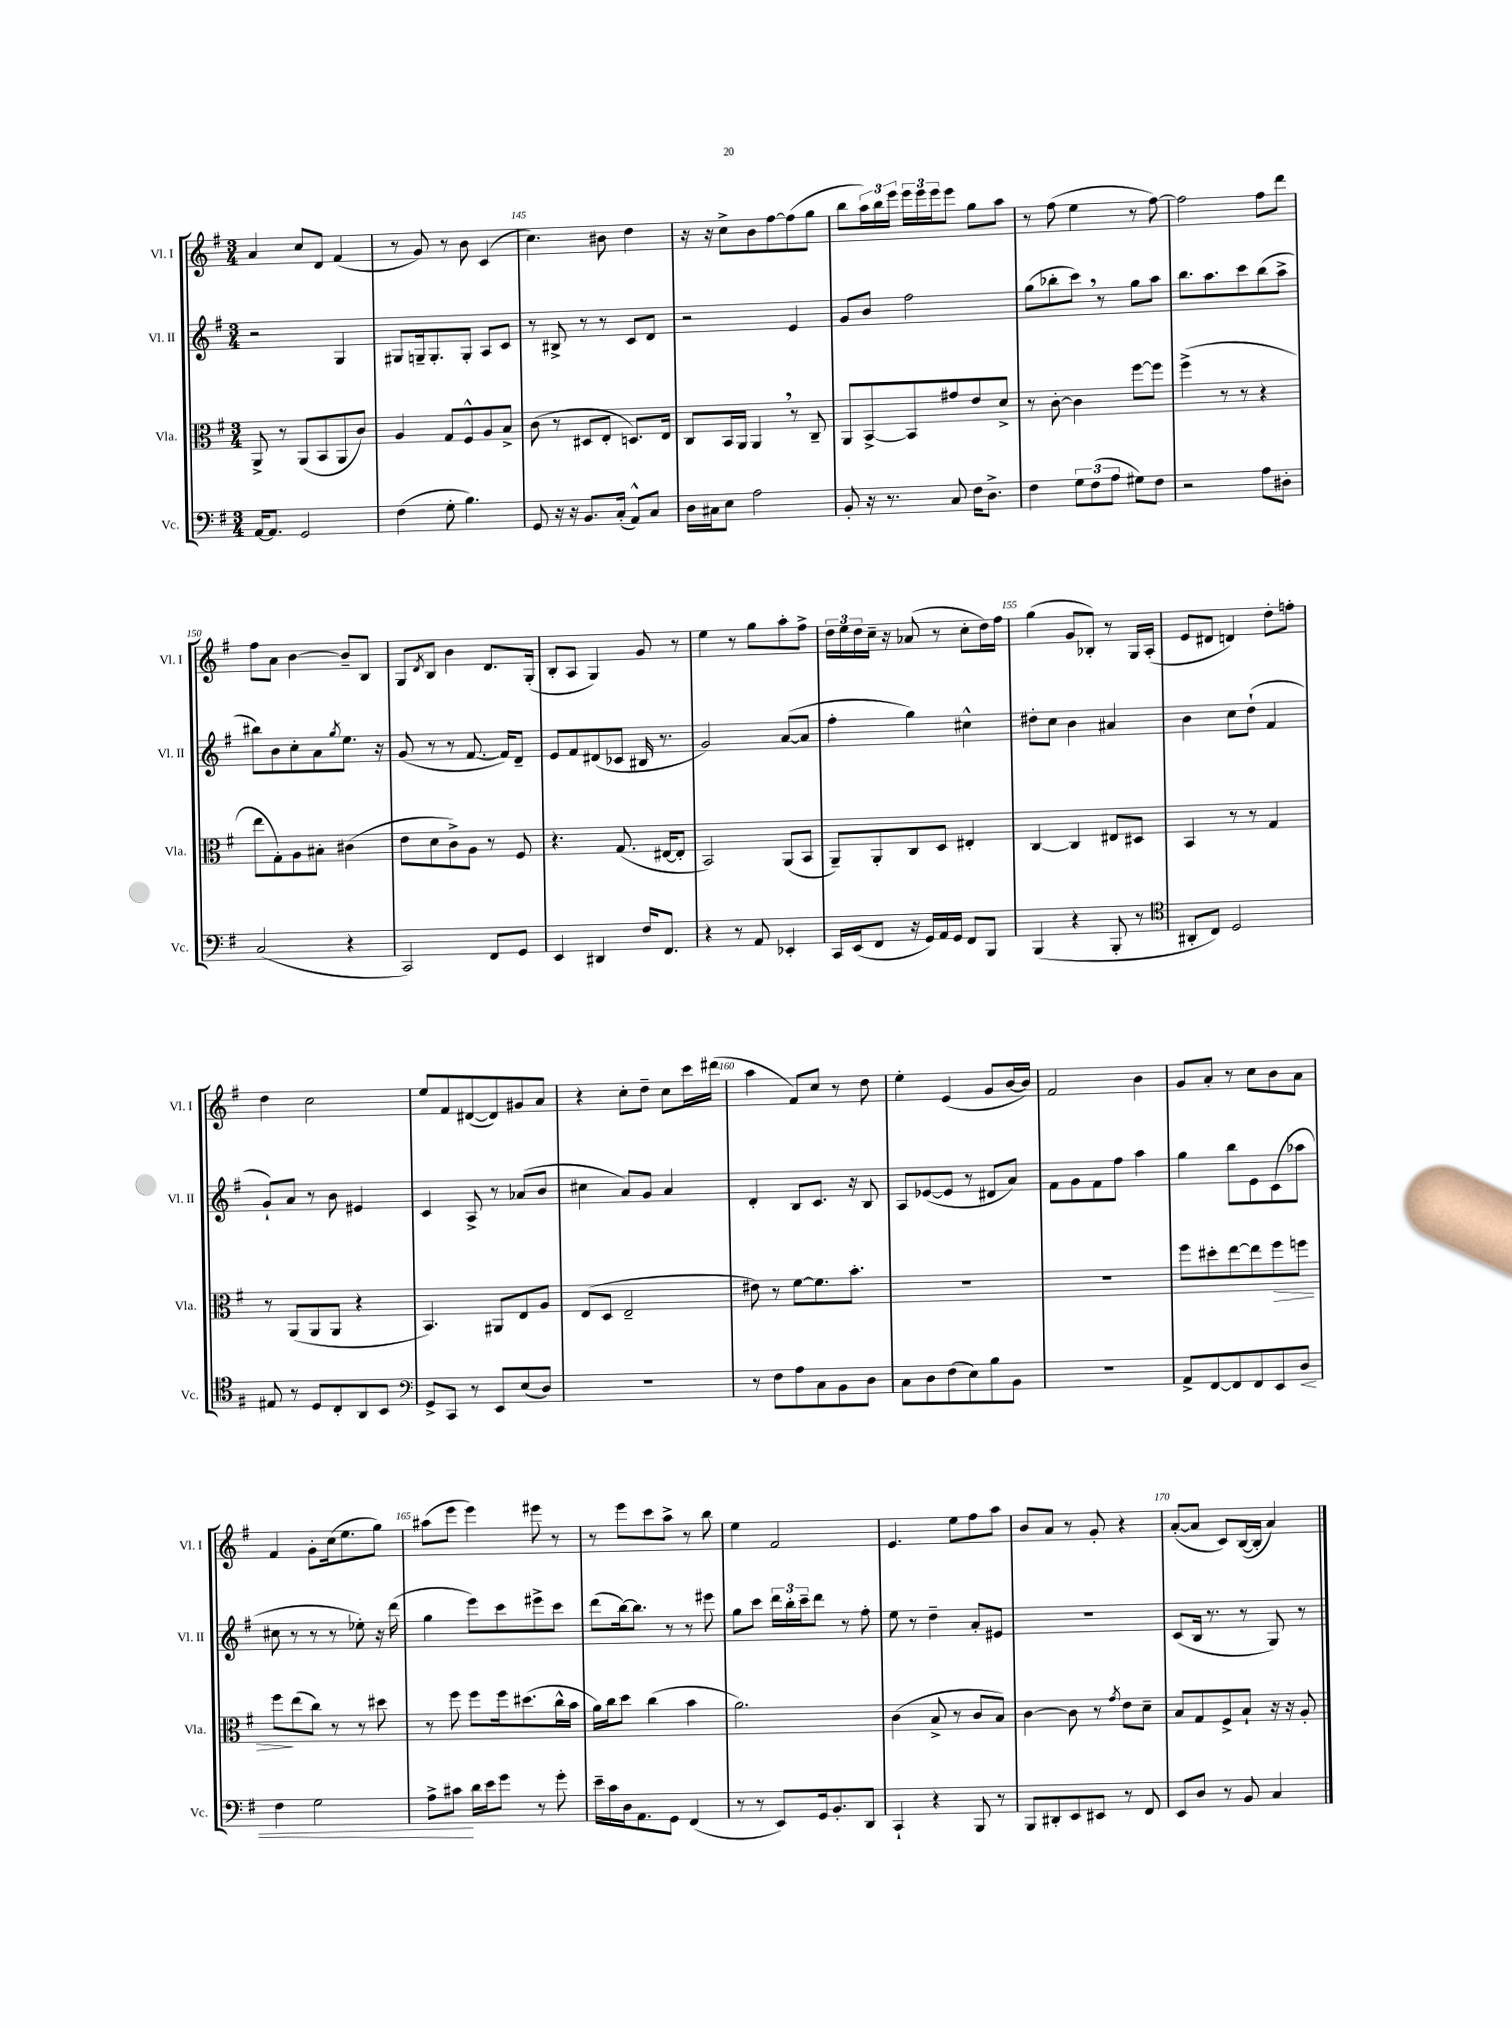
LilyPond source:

<<
\new StaffGroup <<
\new Staff = "s0" \with { instrumentName = "Vl. I" shortInstrumentName = "Vl. I" } {
    \clef treble \key g \major \numericTimeSignature \time 3/4
    a'4 c''8 d'8 fis'4( |
    r8 g'8) r8 b'8 c'4( |
    c''4.) bis'8 d''4 |
    r16 r16 c''8-> b'8 fis''8~ fis''8( g''8 |
    b''8 \tuplet 3/2 { a''16) b''16 e'''16 } \tuplet 3/2 { e'''16 e'''16 e'''16 } e'''8 g''8 a''8 |
    r8 fis''8( e''4 r8 fis''8~) |
    fis''2 fis''8 d'''8 |
    fis''8 a'8 b'4~ b'8-- b8 |
    g8 \acciaccatura { d'8 } b8 b'4 d'8. g16-.( |
    b8-. a8 g4) g'8 r8 |
    e''4 r8 g''8 a''8-. fis''8-> |
    \tuplet 3/2 { d''16 e''16 d''16 } c''16-- r16 aes'8( r8 c''8-. d''16) fis''16 |
    g''4( g'8 bes8-.) r8 g16 a16-.( |
    e'8 dis'8 d'4) d''8-. f''8-. |
    d''4 c''2 |
    e''8 fis'8 dis'8~( dis'8) gis'8 a'8 |
    r4 c''8-. d''8-- c''8 c'''16 dis'''16( |
    a''4 fis'8) c''8 r8 d''8 |
    e''4-. e'4( g'8 b'16~ b'16) |
    fis'2 b'4 |
    g'8 a'8-. r8 c''8 b'8 a'8 |
    fis'4 g'8-. c''16( e''8. g''8) |
    ais''8( e'''8 e'''4) eis'''8 r8 |
    r8 e'''8 c'''8 a''8-> r8 b''8 |
    e''4 fis'2 |
    e'4. e''8 fis''8 a''8 |
    b'8 a'8 r8 g'8-. r4 |
    a'8~-.( a'8 c'8) b16~( b16-. a'4) \bar "|." |
}
\new Staff = "s1" \with { instrumentName = "Vl. II" shortInstrumentName = "Vl. II" } {
    \clef treble \key g \major \numericTimeSignature \time 3/4
    r2 g4 |
    gis8 g16-- g8.-. g8-. a8 c'8 |
    r8 bis8-> r8 r8 c'8 d'8 |
    r2 e'4 |
    g'8 b'8 fis''2 |
    g''8( bes''8-. c'''8) \breathe r8 g''8 a''8 |
    b''8. a''8. c'''8 b''8( a''8-> |
    bis''8) b'8 c''8-. a'8 \acciaccatura { g''8 } e''8. r16 |
    g'8( r8 r8 fis'8.~ fis'16) d'8-- |
    e'8 fis'8 dis'8( ces'8 bis16 r8. |
    g'2) a'8~( a'8 |
    fis''4-. g''4) cis''4-^ |
    dis''8-. c''8 b'4 ais'4 |
    b'4 c''8 d''8-!( fis'4 |
    g'8-!) a'8 r8 b'8 eis'4 |
    c'4 a8-> r8 aes'8( b'8 |
    cis''4 a'8) g'8 a'4 |
    d'4-. b8 c'8. r16 b8 |
    a8 ees'8~( ees'8 r8 dis'8 a'8) |
    fis'8 g'8 fis'8 fis''8 a''4 |
    g''4 b''8 e'8 c'8( aes''8 |
    cis''8 r8 r8 r8 ees''8-.) r16 d'''16( |
    g''4 e'''8) c'''8 eis'''8-> c'''8 |
    d'''8( b''16~) b''8. r8 r8 eis'''8 |
    g''8 c'''8 \tuplet 3/2 { d'''16 b''16-. c'''16-- } d'''8 r8 fis''8-. |
    e''8 r8 d''4-- a'8-. eis'8 |
    R2. |
    c'8( b16 r8. r8 g8) r8 \bar "|." |
}
\new Staff = "s2" \with { instrumentName = "Vla." shortInstrumentName = "Vla." } {
    \clef alto \key g \major \numericTimeSignature \time 3/4
    a,8-> r8 a,8( b,8 a,8 c'8) |
    a4 g8 fis8-^ a8 b8-> |
    c'8( r8 dis8 e8-. d8.) e16 |
    c8 b,16 a,16 a,4 \breathe r8 c8-- |
    a,8 b,8~-> b,8 gis'8 e'8 d'8-> |
    r8 c'8~-. c'4 fis''8~ fis''8 |
    fis''4->( r8 r8 r4 |
    e''8 g8-.) a8 bis8-. cis'4( |
    e'8 d'8 c'8->) a8 r8 fis8 |
    r4. g8.( eis16~ eis8-. |
    b,2) a,8( b,8 |
    a,8--) a,8-. c8 d8 eis4-. |
    c4~ c4 eis8 dis8 |
    b,4 r8 r8 g4 |
    r8 a,8( a,8 a,8 r4 |
    b,4.) ais,8 e8 a8 |
    e8( d8 e2-- |
    eis'8) r8 fis'8~ fis'8. b'8.-. |
    R2. |
    R2. |
    fis''8 dis''8-. e''8~ e''8 fis''8\> f''8 |
    fis''8\! e''8( c''8) r8 r8 dis''8 |
    r8 fis''8 fis''8 fis''16 dis''8.( c''16-^ b'16 |
    a'16) c''16 d''8 c''4( b'4 |
    a'2.) |
    c'4( b8-> r8 c'8 b8) |
    c'4~ c'8 r8 \acciaccatura { g'8 } e'8 d'8-- |
    b8 g8 fis8-> b8-! r16 r16 a8-. \bar "|." |
}
\new Staff = "s3" \with { instrumentName = "Vc." shortInstrumentName = "Vc." } {
    \clef bass \key g \major \numericTimeSignature \time 3/4
    a,16~ a,8. g,2 |
    fis4( g8-. b4.) |
    g,8 r16 r16 b,8. c16-.( a,8-^) c8 |
    d16 cis16 e8 a2 |
    b,8-. r16 r8. c8 fis16 d8.-> |
    fis4 \tuplet 3/2 { g8 fis8( a8 } gis8) fis8 |
    r2 a8 dis8-. |
    c2( r4 |
    c,2) fis,8 g,8 |
    e,4 dis,4 fis16 fis,8. |
    r4 r8 a,8 ees,4-. |
    c,16 e,16( fis,8 r16 g,16) a,16 g,16 fis,8 b,,8 |
    b,,4( r4 b,,8-. r8 |
    \clef tenor ais,8-. c8) d2 |
    eis8 r8 d8 c8-. a,8 b,8 |
    \clef bass g,8-> c,8 r8 e,8 e8( d8) |
    R2. |
    r8 fis8 a8 c8 b,8 d8 |
    c8 d8 fis8( e8) b8 b,8 |
    R2. |
    a,8-> fis,8~ fis,8 fis,8 e,8 d8\< |
    fis4 g2 |
    a8-> cis'8\! d'16 e'16 g'8 r8 g'8-. |
    e'16-- c'16 d16 a,8. g,8 fis,4( |
    r8 r8 e,8) g,16 b,8.-. d,8 |
    c,4-! r4 b,,8 r8 |
    b,,8 dis,8-. e,8 eis,8 r8 fis,8 |
    e,8 d8 r8 b,8 c4 \bar "|." |
}
>>
>>
\layout { \context { \Score currentBarNumber = #143 \override BarNumber.break-visibility = ##(#f #t #t) barNumberVisibility = #(every-nth-bar-number-visible 5) } }
